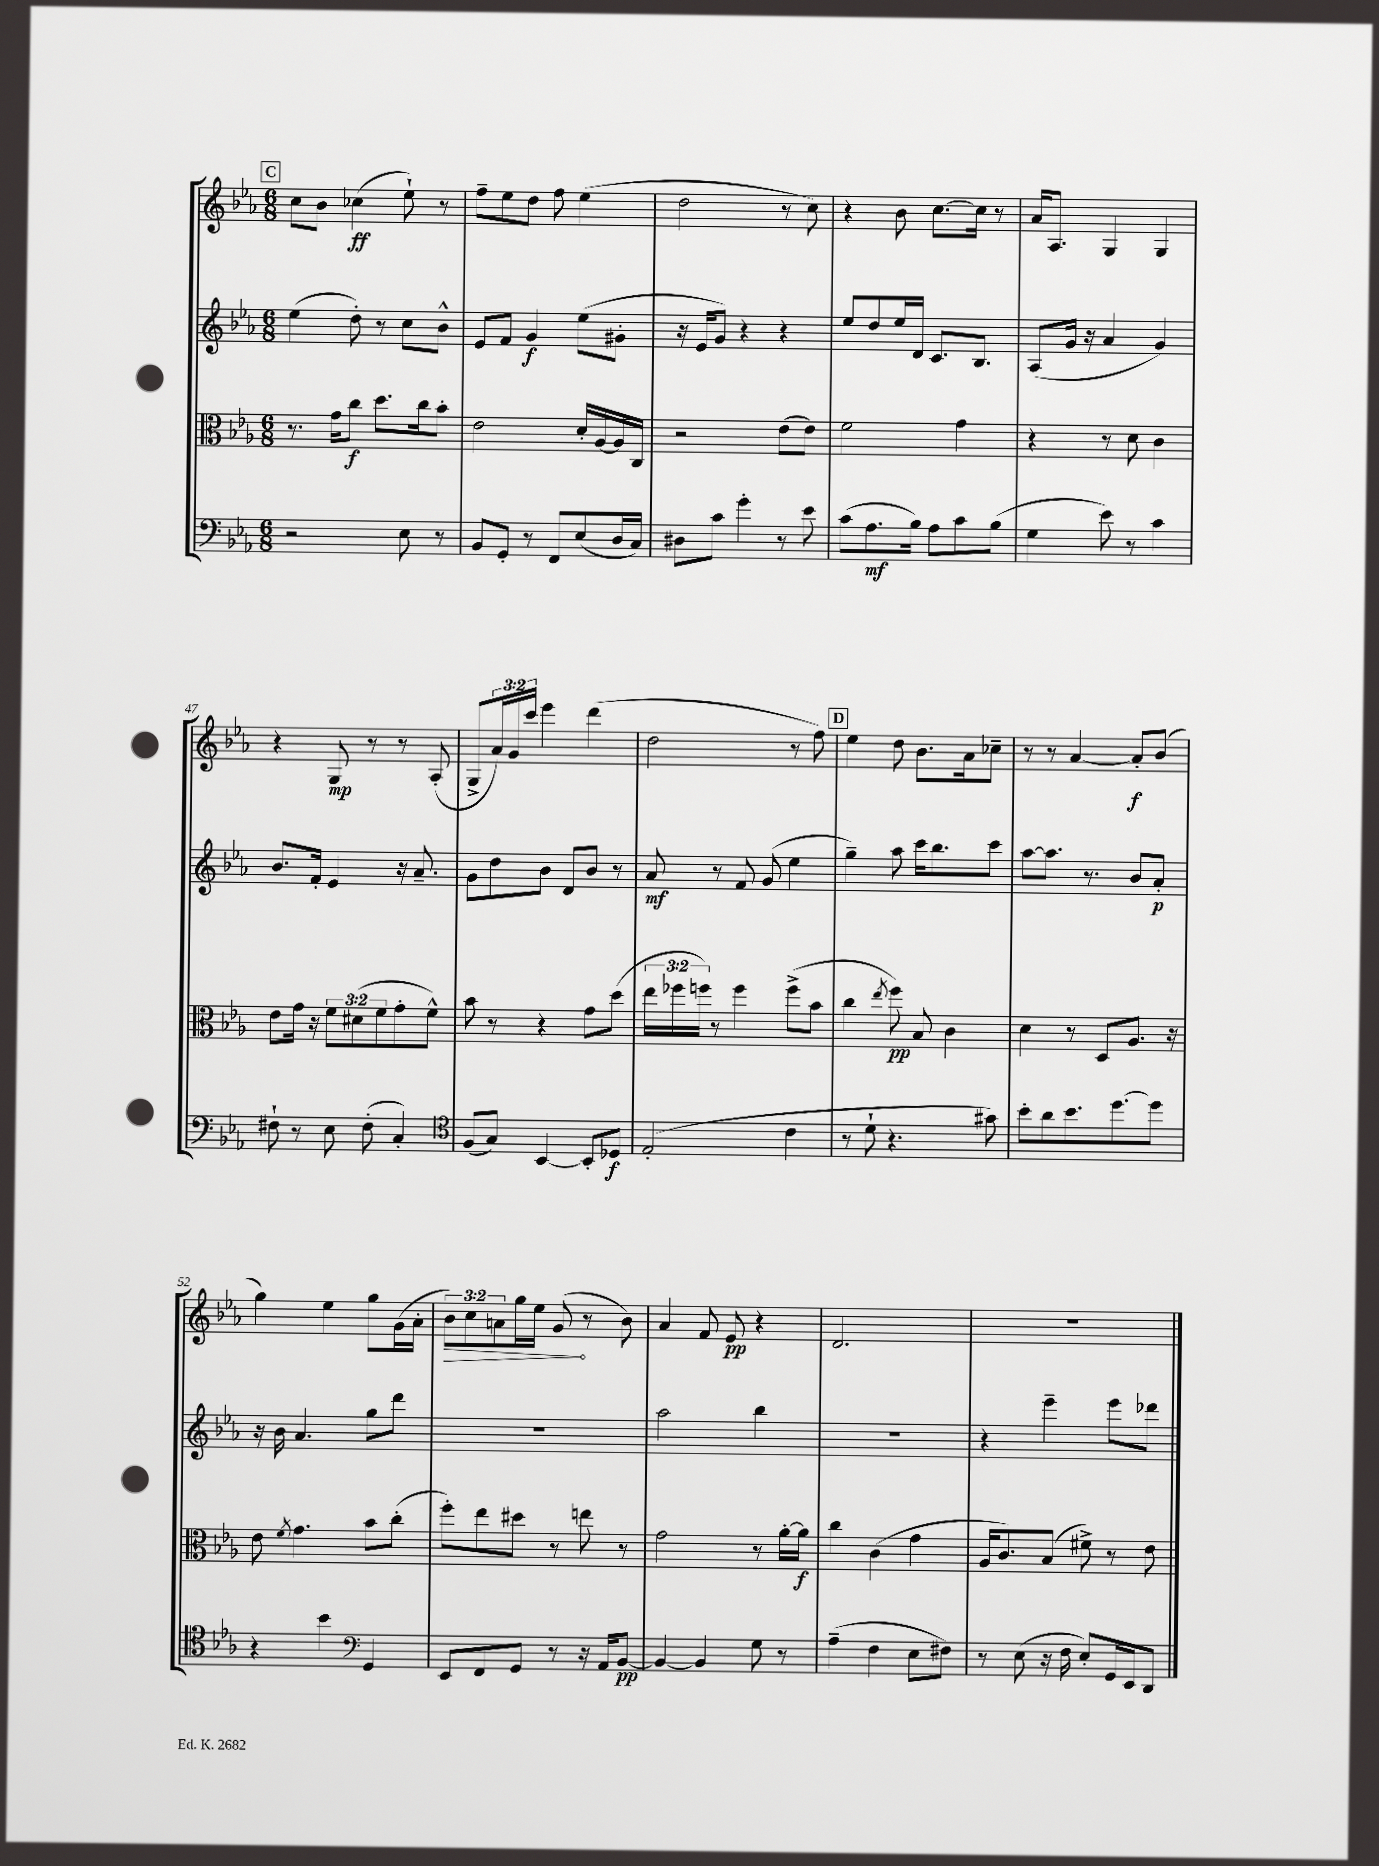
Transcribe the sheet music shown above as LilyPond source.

<<
\new StaffGroup <<
\new Staff = "s0" {
    \clef treble \key ees \major \numericTimeSignature \time 6/8 \override Staff.TupletNumber.text = #tuplet-number::calc-fraction-text
    \mark \markup { \box "C" } c''8 bes'8 ces''4\ff( ees''8-!) r8 |
    f''8-- ees''8 d''8 f''8 ees''4( |
    d''2 r8 c''8) |
    r4 bes'8 c''8.~ c''16 r8 |
    aes'16 aes8. g4 g4 |
    r4 g8\mp r8 r8 aes8-.( |
    g8-> \tuplet 3/2 { aes'16) g'16 c'''16 } ees'''4 d'''4( |
    d''2 r8 f''8) |
    \mark \markup { \box "D" } ees''4 d''8 bes'8. aes'16 ces''8-- |
    r8 r8 aes'4~ aes'8-.\f bes'8( |
    g''4) ees''4 g''8 g'16( aes'16-. |
    \tuplet 3/2 { \once \override Hairpin.circled-tip = ##t bes'8\>) c''8 a'8 } g''16 ees''16 g'8\!( r8 bes'8) |
    aes'4 f'8 ees'8\pp r4 |
    d'2. |
    R2. \bar "|." |
}
\new Staff = "s1" {
    \clef treble \key ees \major \numericTimeSignature \time 6/8
    \mark \markup { \box "C" } ees''4( d''8-.) r8 c''8 bes'8-^ |
    ees'8 f'8 g'4\f ees''8( gis'8-. |
    r16 ees'16 g'8) r4 r4 |
    ees''8 d''8 ees''16 d'16 c'8. bes8. |
    aes8( g'16 r16 aes'4 g'4) |
    bes'8. f'16-. ees'4 r16 aes'8.-- |
    g'8 d''8 bes'8 d'8 bes'8 r8 |
    aes'8\mf r8 f'8 g'8( ees''4 |
    \mark \markup { \box "D" } g''4--) aes''8 c'''16 bes''8. c'''8 |
    aes''8~ aes''8. r8. bes'8 aes'8-.\p |
    r16 bes'16 aes'4. g''8 d'''8 |
    R2. |
    aes''2 bes''4 |
    R2. |
    r4 ees'''4-- ees'''8 des'''8 \bar "|." |
}
\new Staff = "s2" {
    \clef alto \key ees \major \numericTimeSignature \time 6/8 \override Staff.TupletNumber.text = #tuplet-number::calc-fraction-text
    \mark \markup { \box "C" } r8. g'16 c''8\f d''8. c''16 bes'8-. |
    ees'2 d'16-. aes16~ aes16 c16 |
    r2 ees'8( ees'8) |
    f'2 g'4 |
    r4 r8 d'8 c'4 |
    ees'8 g'16 r16 \tuplet 3/2 { f'8 dis'8( f'8 } g'8-. f'8-^) |
    bes'8 r8 r4 g'8 d''8( |
    \tuplet 3/2 { ees''16 fes''16 f''16) } r8 f''4 f''8->( bes'8 |
    \mark \markup { \box "D" } c''4 \acciaccatura { ees''8 } f''8\pp) bes8 c'4 |
    d'4 r8 d8 aes8. r16 |
    ees'8 \acciaccatura { f'8 } g'4. bes'8 c''8-.( |
    f''8-.) ees''8 dis''8 r8 e''8 r8 |
    g'2 r8 aes'16~-. aes'16\f |
    c''4 c'4( g'4 |
    aes16 c'8.) bes8( fis'8->) r8 ees'8 \bar "|." |
}
\new Staff = "s3" {
    \clef bass \key ees \major \numericTimeSignature \time 6/8
    \mark \markup { \box "C" } r2 ees8 r8 |
    bes,8 g,8-. r8 f,8 ees8( d16 c16) |
    dis8 c'8 g'4-. r8 ees'8 |
    c'8( aes8.\mf bes16) aes8 c'8 bes8( |
    g4 ees'8) r8 c'4 |
    fis8-! r8 ees8 fis8-.( c4-.) |
    \clef tenor f8( g8) bes,4~ bes,8-. des8\f |
    ees2-.( c'4 |
    \mark \markup { \box "D" } r8 d'8-! r4. gis'8) |
    bes'8-. aes'8 bes'8. d''8.~ d''8 |
    r4 bes'4 \clef bass g,4 |
    ees,8 f,8 g,8 r8 r16 aes,16 bes,8~\pp |
    bes,4~ bes,4 g8 r8 |
    aes4--( f4 ees8 fis8) |
    r8 ees8( r16 f16 ees8-.) g,16 ees,16 d,8 \bar "|." |
}
>>
>>
\layout { \context { \Score currentBarNumber = #42 } }
